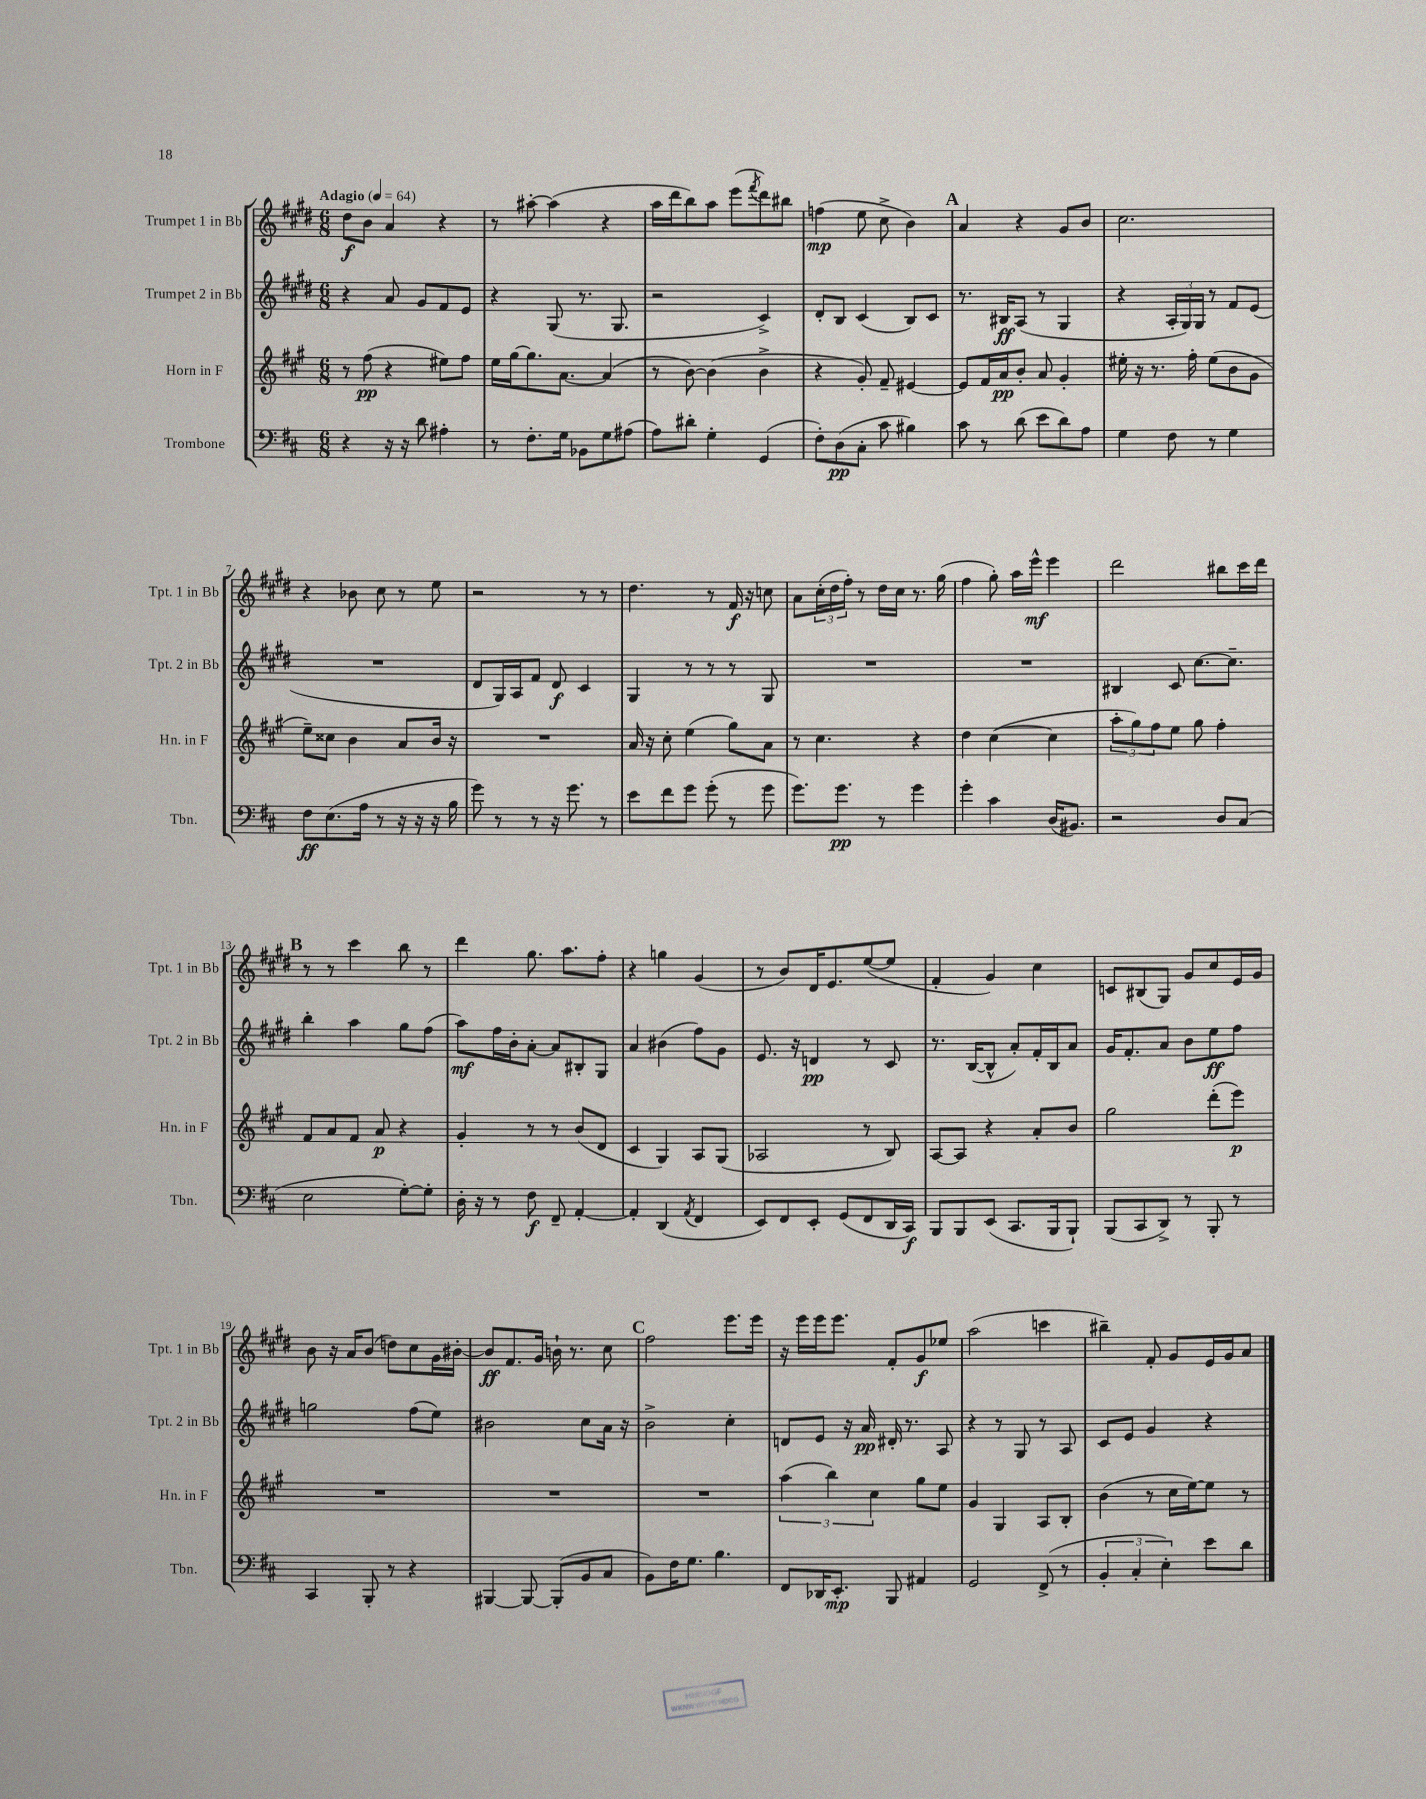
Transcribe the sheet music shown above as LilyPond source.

<<
\new StaffGroup <<
\new Staff = "s0" \with { instrumentName = "Trumpet 1 in Bb" shortInstrumentName = "Tpt. 1 in Bb" } {
    \clef treble \key e \major \numericTimeSignature \time 6/8 \tempo "Adagio" 4 = 64
    dis''8\f b'8 a'4 r4 |
    r8 ais''8~-. ais''4( r4 |
    a''16 dis'''16 b''8) a''8 e'''8( \acciaccatura { fis'''8 } dis'''8) bis''8 |
    f''4\mp( e''8 cis''8-> b'4) |
    \mark \markup { \bold "A" } a'4 r4 gis'8 b'8 |
    cis''2. |
    r4 bes'8 cis''8 r8 e''8 |
    r2 r8 r8 |
    dis''4. r8 fis'16\f r16 c''8 |
    a'8 \tuplet 3/2 { cis''16-.( dis''16 fis''16-.) } r8 dis''16 cis''16 r8. gis''16( |
    fis''4 gis''8-.) a''16 e'''16-^\mf e'''4 |
    dis'''2 bis''8 cis'''16 dis'''16 |
    \mark \markup { \bold "B" } r8 r8 cis'''4 b''8 r8 |
    dis'''4 gis''8. a''8. fis''8-. |
    r4 g''4 gis'4( |
    r8 b'8) dis'16 e'8. e''8~( e''8 |
    fis'4-. gis'4) cis''4 |
    c'8 bis8( gis8) gis'8 cis''8 e'16 gis'16 |
    b'8 r16 a'16 b'8( d''8) cis''8 gis'16 bis'16~-. |
    bis'8\ff fis'8. gis'16 b'16-! r8. cis''8 |
    \mark \markup { \bold "C" } fis''2 e'''8. e'''16 |
    r16 e'''16 e'''16 e'''8. fis'8-. gis'8\f ees''8 |
    a''2( c'''4 |
    bis''4--) fis'8-. gis'8 e'16 gis'16 a'8 \bar "|." |
}
\new Staff = "s1" \with { instrumentName = "Trumpet 2 in Bb" shortInstrumentName = "Tpt. 2 in Bb" } {
    \clef treble \key e \major \numericTimeSignature \time 6/8
    r4 a'8 gis'8 fis'8 e'8 |
    r4 gis8( r8. gis8. |
    r2 cis'4->) |
    dis'8-. b8 cis'4( b8) cis'8 |
    \mark \markup { \bold "A" } r8. bis16\ff a8( r8 gis4 |
    r4 \tuplet 3/2 { a16-. gis16) gis16 } r8 fis'8 e'8( |
    R2. |
    dis'8 gis16) a16 fis'8 dis'8\f cis'4 |
    gis4 r8 r8 r8 gis8 |
    R2. |
    R2. |
    bis4 cis'8 cis''8.~ cis''8.-- |
    \mark \markup { \bold "B" } b''4-. a''4 gis''8 fis''8( |
    a''8\mf) fis''16 b'16-. a'8~-. a'8 bis8-. gis8 |
    a'4 bis'4( fis''8) gis'8 |
    e'8. r16 d'4\pp r8 cis'8 |
    r8. b16~( b8-^ a'8-.) fis'16-. b16 a'8 |
    gis'16 fis'8.-. a'8 b'8 e''8\ff fis''8 |
    g''2 fis''8( e''8) |
    bis'2 cis''8 a'16 r16 |
    \mark \markup { \bold "C" } b'2-> cis''4-. |
    d'8 e'8 r16 a'16\pp dis'16-. r8. a8 |
    r4 r8 gis8 r8 a8 |
    cis'8 e'8 gis'4 r4 \bar "|." |
}
\new Staff = "s2" \with { instrumentName = "Horn in F" shortInstrumentName = "Hn. in F" } {
    \clef treble \key a \major \numericTimeSignature \time 6/8
    r8 fis''8\pp( r4 eis''8) fis''8 |
    e''16 gis''16~ gis''8. a'8.~ a'4( |
    r8 b'8~) b'4( b'4-> |
    r4 gis'8-.) fis'8-- eis'4~ |
    \mark \markup { \bold "A" } eis'8 fis'16 a'16\pp b'8-. a'8 gis'4-. |
    eis''16-. r16 r8. fis''16-. eis''8( b'8 gis'8 |
    e''8--) cisis''8 b'4 a'8 b'16 r16 |
    R2. |
    a'16 r16 cis''8-. e''4( gis''8) a'8 |
    r8 cis''4. r4 |
    d''4 cis''4~( cis''4 |
    \tuplet 3/2 { a''8-. gis''8) fis''8 } e''8 gis''8 fis''4-. |
    \mark \markup { \bold "B" } fis'8 a'8 fis'8 a'8\p r4 |
    gis'4-. r8 r8 b'8( d'8 |
    cis'4 gis4) a8 gis8( |
    aes2 r8 b8) |
    a8~ a8 r4 a'8-. b'8 |
    gis''2 d'''8-.( e'''8\p) |
    R2. |
    R2. |
    \mark \markup { \bold "C" } R2. |
    \tuplet 3/2 { a''4( b''4) cis''4 } gis''8 e''8 |
    gis'4 gis4 a8 b8-. |
    b'4( r8 cis''16 e''16~) e''8 r8 \bar "|." |
}
\new Staff = "s3" \with { instrumentName = "Trombone" shortInstrumentName = "Tbn." } {
    \clef bass \key d \major \numericTimeSignature \time 6/8
    r4 r16 r16 d'8 ais4-. |
    r8 fis8.-. g16 bes,8 g8 ais8( |
    a8) dis'8-. g4-. g,4( |
    fis8-.) d8\pp( cis8-. cis'8 bis4) |
    \mark \markup { \bold "A" } cis'8 r8 d'8( e'8 d'8) a8 |
    g4 fis8 r8 g4 |
    fis8\ff e8.( a16 r8 r16 r16 r16 b16 |
    g'8) r8 r8 r16 g'8. r8 |
    e'8 fis'8 g'8 g'8-.( r8 g'8 |
    g'8.) g'8.\pp r8 g'4 |
    g'4-. cis'4 d16( bis,8.) |
    r2 d8 cis8( |
    \mark \markup { \bold "B" } e2 g8~-.) g8-. |
    d16-. r16 r8 fis8\f fis,8-- a,4~-. |
    a,4-. d,4( \acciaccatura { a,8 } fis,4 |
    e,8) fis,8 e,8-. g,8( fis,8 d,16 cis,16\f) |
    b,,8 b,,8 e,8( cis,8. b,,16 b,,8-!) |
    b,,8( cis,8 d,8->) r8 b,,8-. r8 |
    cis,4 b,,8-. r8 r4 |
    bis,,4~ bis,,8~ bis,,8-.( b,8 cis8 |
    \mark \markup { \bold "C" } b,8) fis16 g8. b4. |
    fis,8 des,16 e,8.-.\mp b,,8 ais,4 |
    g,2 fis,8->( r8 |
    \tuplet 3/2 { b,4-. cis4-. e4-.) } e'8 d'8 \bar "|." |
}
>>
>>
